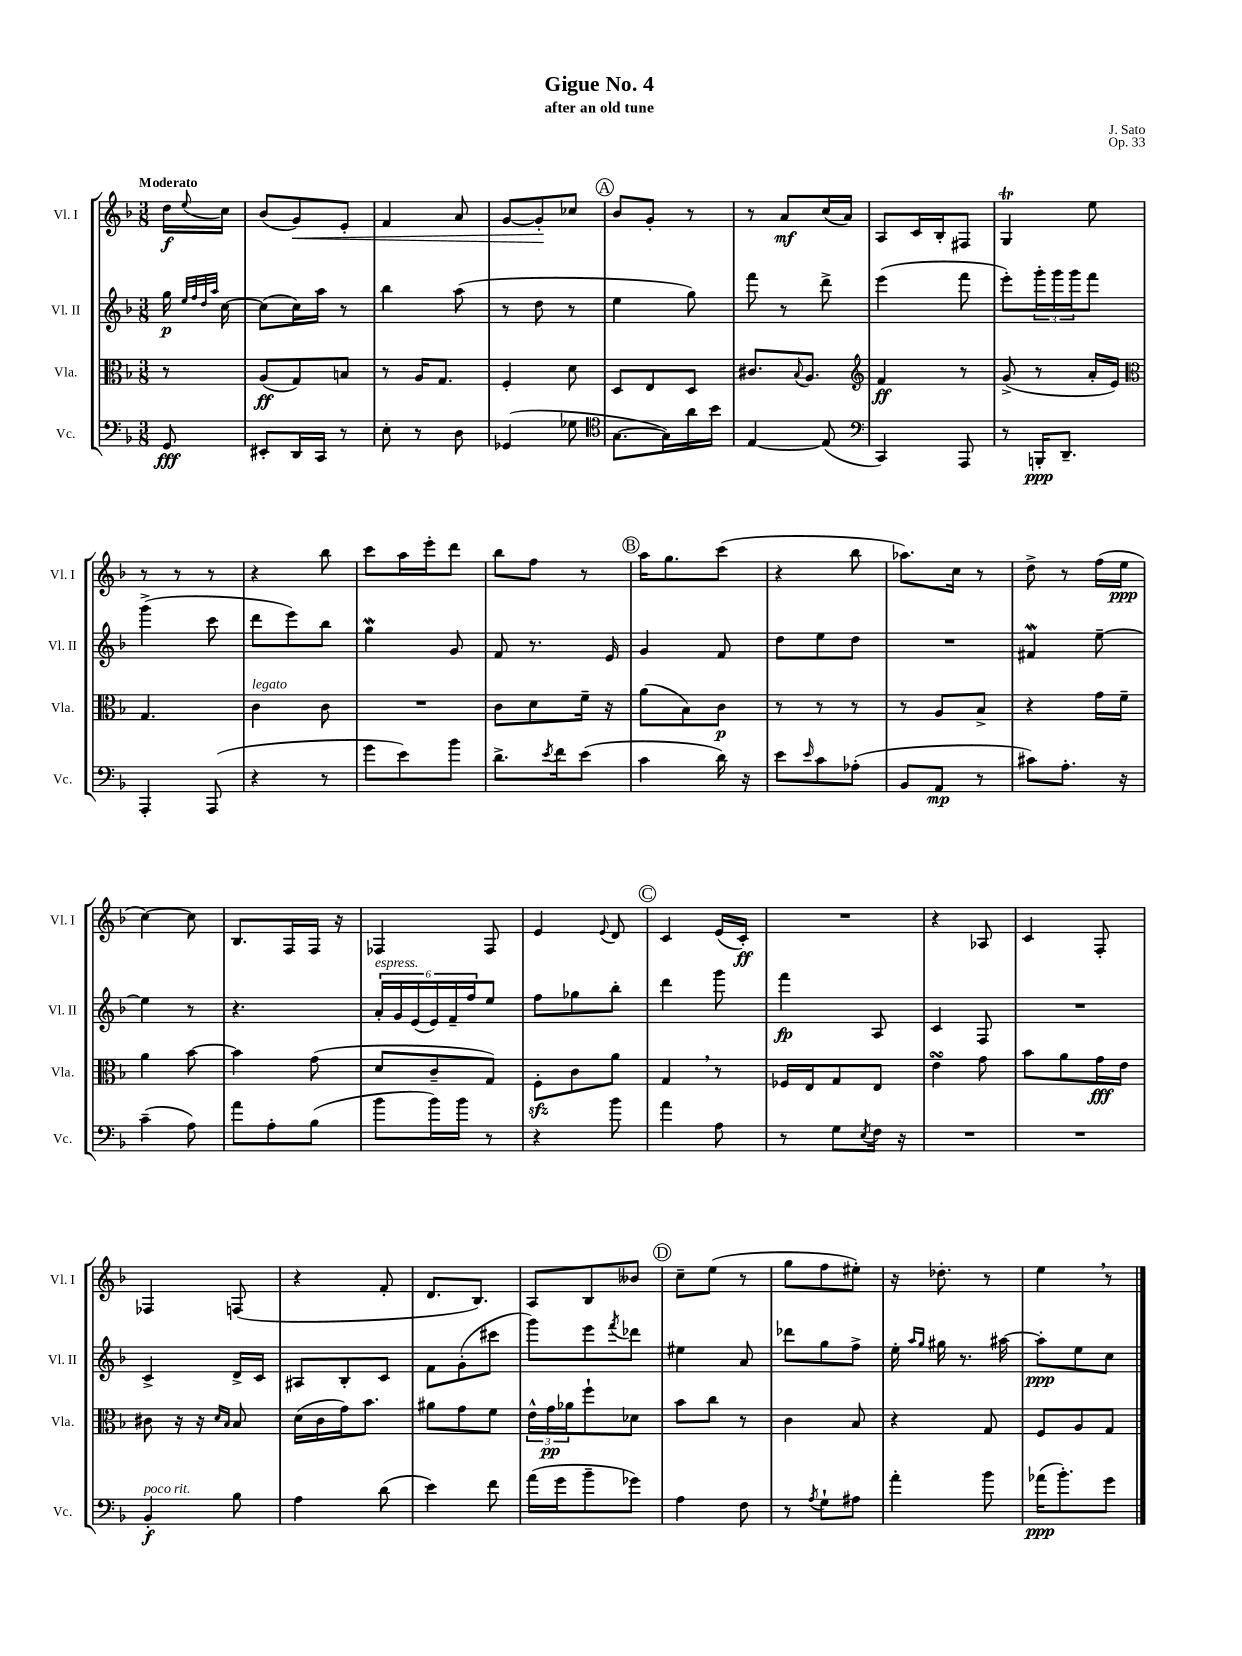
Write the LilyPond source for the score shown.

\header { title = "Gigue No. 4" composer = "J. Sato" subtitle = "after an old tune" opus = "Op. 33" }
<<
\new StaffGroup <<
\new Staff = "s0" \with { instrumentName = "Vl. I" shortInstrumentName = "Vl. I" } {
    \clef treble \key f \major \numericTimeSignature \time 3/8 \partial 8 \tempo "Moderato"
    d''16\f \appoggiatura { e''8 } c''16 |
    bes'8( g'8\<) e'8-. |
    f'4 a'8 |
    g'8~ g'8-.\! ces''8 |
    \mark \markup { \circle "A" } bes'8 g'8-. r8 |
    r8 a'8\mf c''16( a'16) |
    a8 c'16 bes16-. fis8 |
    g4\trill e''8 |
    r8 r8 r8 |
    r4 bes''8 |
    c'''8 a''16 e'''16-. d'''8 |
    bes''8 f''8 r8 |
    \mark \markup { \circle "B" } a''16 g''8. c'''8( |
    r4 bes''8 |
    aes''8.) c''16 r8 |
    d''8-> r8 f''16( e''16\ppp |
    c''4~) c''8 |
    bes8. f16 f16 r16 |
    fes4 fes8 |
    e'4 \appoggiatura { e'8 } d'8 |
    \mark \markup { \circle "C" } c'4 e'16( c'16-.\ff) |
    R4. |
    r4 aes8 |
    c'4 f8-. |
    fes4 f8( |
    r4 f'8-. |
    d'8. bes8.) |
    a8 bes8 beses'8 |
    \mark \markup { \circle "D" } c''8-- e''8( r8 |
    g''8 f''8 eis''8-.) |
    r16 des''8.-. r8 |
    e''4 \breathe r8 \bar "|." |
}
\new Staff = "s1" \with { instrumentName = "Vl. II" shortInstrumentName = "Vl. II" } {
    \clef treble \key f \major \numericTimeSignature \time 3/8 \partial 8
    g''16\p \grace { e''32 f''32 d''32 a''32 } c''16~ |
    c''8( c''16) a''16 r8 |
    bes''4 a''8( |
    r8 d''8 r8 |
    \mark \markup { \circle "A" } e''4 g''8) |
    f'''8 r8 d'''8-> |
    e'''4( f'''8 |
    e'''8-.) \tuplet 3/2 { g'''16-. g'''16 g'''16 } f'''8 |
    g'''4->( c'''8 |
    d'''8 e'''8) bes''8 |
    g''4\mordent g'8 |
    f'8 r8. e'16 |
    \mark \markup { \circle "B" } g'4 f'8 |
    d''8 e''8 d''8 |
    R4. |
    fis'4\mordent e''8~-- |
    e''4 r8 |
    r4. |
    \tuplet 6/4 { a'16-.^\markup { \italic "espress." } g'16 e'16( e'16) f'16-- f''16 } e''8 |
    f''8 ges''8 bes''8-. |
    \mark \markup { \circle "C" } d'''4 g'''8 |
    f'''4\fp a8 |
    c'4 f8 |
    R4. |
    c'4-> d'16-> c'16 |
    ais8 bes8-. c'8 |
    f'8 g'8-.( cis'''8 |
    g'''8) e'''8 \acciaccatura { f'''8 } des'''8 |
    \mark \markup { \circle "D" } eis''4 a'8 |
    des'''8 g''8 f''8-> |
    e''16-. \grace { a''16 g''16 } gis''16 r8. ais''16~ |
    ais''8-.\ppp e''8 c''8 \bar "|." |
}
\new Staff = "s2" \with { instrumentName = "Vla." shortInstrumentName = "Vla." } {
    \clef alto \key f \major \numericTimeSignature \time 3/8 \partial 8
    r8 |
    a8\ff( g8) b8 |
    r8 a16 g8. |
    f4-. d'8 |
    \mark \markup { \circle "A" } d8 e8 d8 |
    cis'8. \appoggiatura { bes8 } a8. |
    \clef treble f'4\ff r8 |
    g'8->( r8 a'16-. e'16) |
    \clef alto g4. |
    c'4^\markup { \italic "legato" } c'8 |
    R4. |
    c'8 d'8 f'16-- r16 |
    \mark \markup { \circle "B" } a'8( bes8) c'8\p |
    r8 r8 r8 |
    r8 a8 bes8-> |
    r4 g'16 f'16-- |
    a'4 bes'8~ |
    bes'4 g'8( |
    d'8 c'8-- g8) |
    f8-.\sfz c'8 a'8 |
    \mark \markup { \circle "C" } g4 \breathe r8 |
    fes16 e16 g8 e8 |
    e'4\turn g'8 |
    bes'8 a'8 g'16\fff e'16 |
    cis'8 r16 r16 \grace { d'16 bes16 } bes8 |
    d'16( c'16 g'16) bes'8. |
    ais'8 g'8 f'8 |
    \tuplet 3/2 { e'16-^ g'16\pp aes'16 } f''8-! des'8 |
    \mark \markup { \circle "D" } bes'8 c''8 r8 |
    c'4 bes8 |
    r4 g8 |
    f8 a8 g8 \bar "|." |
}
\new Staff = "s3" \with { instrumentName = "Vc." shortInstrumentName = "Vc." } {
    \clef bass \key f \major \numericTimeSignature \time 3/8 \partial 8
    g,8\fff |
    eis,8-. d,16 c,16 r8 |
    e8-. r8 d8 |
    ges,4( ges8 |
    \mark \markup { \circle "A" } \clef tenor g8.~ g16) a'16 bes'16 |
    e4~ e8( |
    \clef bass c,4) a,,8 |
    r8 b,,16-.\ppp d,8.-- |
    a,,4-. a,,8( |
    r4 r8 |
    g'8 e'8) bes'8 |
    d'8.-> \acciaccatura { e'8 } f'16 e'8( |
    \mark \markup { \circle "B" } c'4 d'16) r16 |
    e'8 \grace { e'16 } c'8 aes8-.( |
    bes,8 a,8\mp r8 |
    cis'8) a8.-. r16 |
    c'4--( a8) |
    a'8 a8-. bes8( |
    bes'8 bes'16) bes'16 r8 |
    r4 bes'8 |
    \mark \markup { \circle "C" } a'4 a8 |
    r8 g8 \acciaccatura { e8 } f16 r16 |
    R4. |
    R4. |
    bes,4-.\f^\markup { \italic "poco rit." } bes8 |
    a4 d'8( |
    e'4) f'8 |
    a'16( g'16 bes'8-- ges'8) |
    \mark \markup { \circle "D" } a4 f8 |
    r8 \acciaccatura { a8 } g8-! ais8 |
    a'4-. bes'8 |
    aes'16\ppp( bes'8.-.) g'8 \bar "|." |
}
>>
>>
\layout { \context { \Score \remove "Bar_number_engraver" } }
